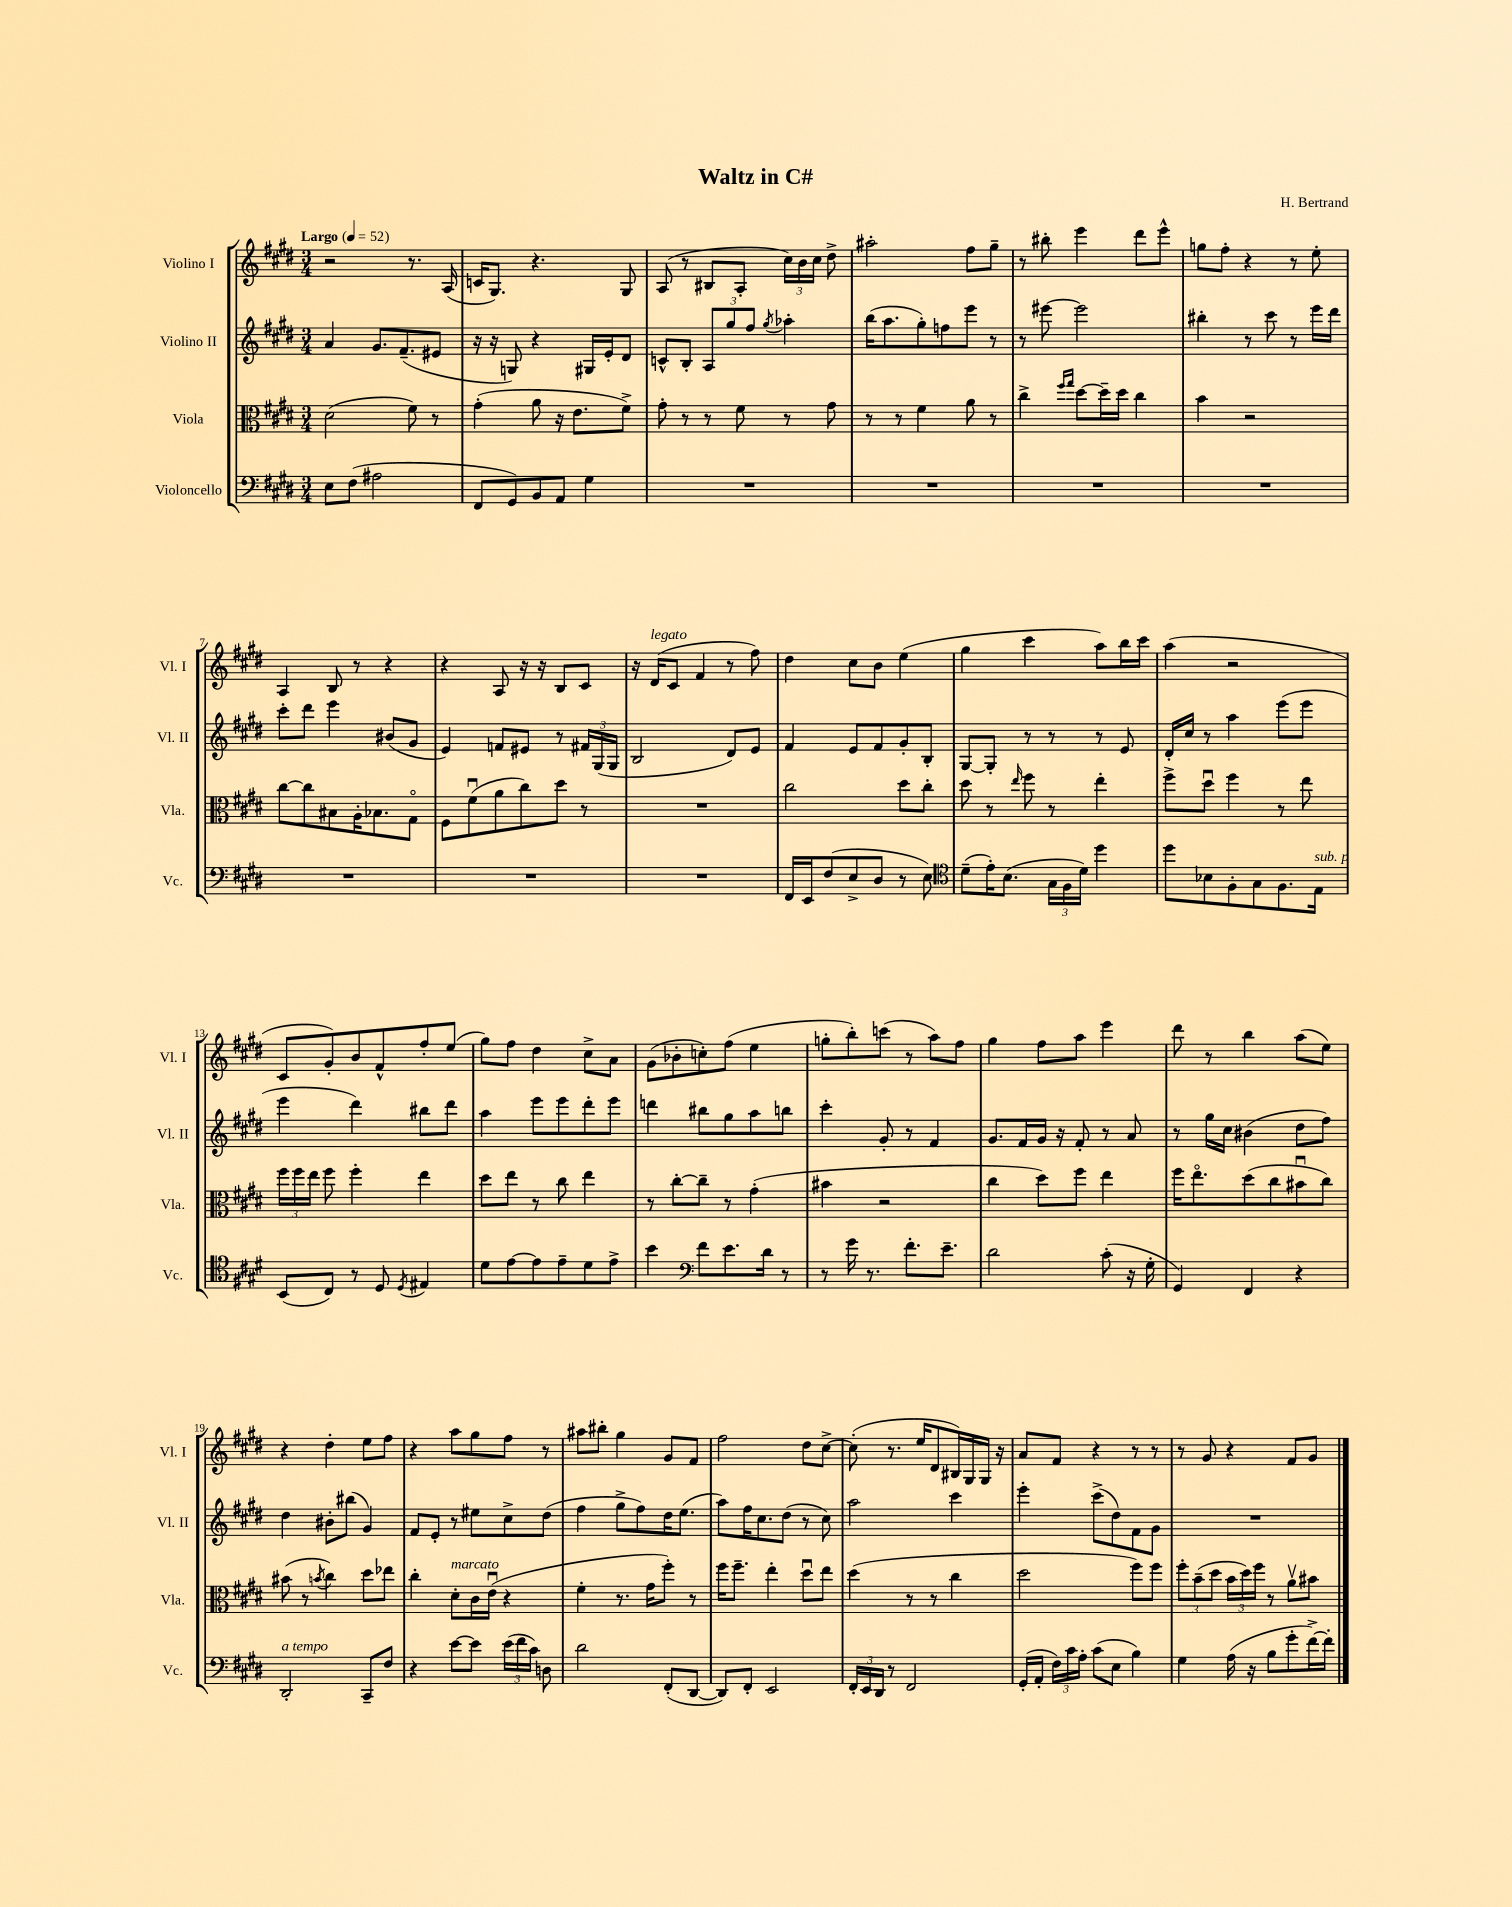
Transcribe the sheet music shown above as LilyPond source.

\header { title = "Waltz in C#" composer = "H. Bertrand" }
<<
\new StaffGroup <<
\new Staff = "s0" \with { instrumentName = "Violino I" shortInstrumentName = "Vl. I" } {
    \clef treble \key e \major \numericTimeSignature \time 3/4 \tempo "Largo" 4 = 52
    \autoBeamOff r2 r8. a16( |
    c'16[ gis8.]) r4. gis8 |
    a8( r8 bis8[ a8]-. \tuplet 3/2 { cis''16[) b'16 cis''16] } dis''8-> |
    ais''2-. fis''8[ gis''8]-- |
    r8 bis''8-. e'''4 dis'''8[ e'''8]-^ |
    g''8[ fis''8]-. r4 r8 e''8-. |
    a4 b8 r8 r4 |
    r4 a8 r16 r16 b8[ cis'8] |
    r16 dis'16[^\markup { \italic "legato" }( cis'8] fis'4 r8 fis''8) |
    dis''4 cis''8[ b'8] e''4( |
    gis''4 cis'''4 a''8[) b''16 cis'''16] |
    a''4( r2 |
    cis'8[ gis'8-.) b'8 fis'8-^ fis''8-. e''8]( |
    gis''8[) fis''8] dis''4 cis''8[-> a'8] |
    gis'8[( bes'8-. c''8-.) fis''8]( e''4 |
    g''8[-. b''8-.) c'''8]( r8 a''8[) fis''8] |
    gis''4 fis''8[ a''8] e'''4 |
    dis'''8 r8 b''4 a''8[( e''8]) |
    r4 dis''4-. e''8[ fis''8] |
    r4 a''8[ gis''8 fis''8] r8 |
    ais''8[ bis''8]-. gis''4 gis'8[ fis'8] |
    fis''2 dis''8[ cis''8]~-> |
    cis''8-.( r8. e''16[ dis'8 bis16) gis16 gis16] r16 |
    a'8[ fis'8] r4 r8 r8 |
    r8 gis'8 r4 fis'8[ gis'8] \bar "|." |
}
\new Staff = "s1" \with { instrumentName = "Violino II" shortInstrumentName = "Vl. II" } {
    \clef treble \key e \major \numericTimeSignature \time 3/4
    \autoBeamOff a'4 gis'8.[ fis'8.--( eis'8] |
    r16 r16 g8) r4 gis16[ e'16-. dis'8] |
    c'8[-^ b8]-. \tuplet 3/2 { a8[ gis''8 fis''8] } \acciaccatura { gis''8 } aes''4-. |
    b''16[( a''8. gis''8-.) f''8 e'''8] r8 |
    r8 eis'''8~ eis'''2 |
    bis''4-. r8 cis'''8 r8 e'''16[ dis'''16] |
    cis'''8[-. dis'''8] e'''4 bis'8[( gis'8] |
    e'4) f'8[ eis'8] r8 \tuplet 3/2 { fis'16[ gis16( gis16] } |
    b2 dis'8[) e'8] |
    fis'4 e'8[ fis'8 gis'8-. b8]-. |
    gis8[~ gis8]-. r8 r8 r8 e'8 |
    dis'16[-. cis''16] r8 a''4 e'''8[( e'''8] |
    e'''4 dis'''4) bis''8[ dis'''8] |
    a''4 e'''8[ e'''8 dis'''8-. e'''8] |
    d'''4 bis''8[ gis''8 a''8 b''8] |
    cis'''4-. gis'8-. r8 fis'4 |
    gis'8.[ fis'16 gis'16] r16 fis'8-. r8 a'8 |
    r8 gis''16[ cis''16] bis'4( dis''8[ fis''8]) |
    dis''4 bis'8[-. bis''8]( gis'4) |
    fis'8[ e'8]-. r8 eis''8[ cis''8-> dis''8]( |
    fis''4 gis''8[-> fis''8) dis''16 e''8.]( |
    a''8[) fis''16 cis''8. dis''8]( r8 cis''8) |
    a''2 cis'''4 |
    e'''4-. cis'''8[->( dis''8) fis'8 gis'8] |
    R2. \bar "|." |
}
\new Staff = "s2" \with { instrumentName = "Viola" shortInstrumentName = "Vla." } {
    \clef alto \key e \major \numericTimeSignature \time 3/4
    \autoBeamOff dis'2( fis'8) r8 |
    gis'4-.( a'8 r16 e'8.[ fis'8]->) |
    gis'8-. r8 r8 fis'8 r8 gis'8 |
    r8 r8 fis'4 a'8 r8 |
    cis''4-> \grace { fis''16[ gis''16] } dis''8[~ dis''16-- dis''16] cis''4 |
    b'4 r2 |
    cis''8[~ cis''8 bis8 a16-. bes8. gis8]\flageolet |
    fis8[ fis'8\downbow( a'8 cis''8) dis''8] r8 |
    R2. |
    cis''2 dis''8[ cis''8]-. |
    dis''8 r8 \grace { e''16 } fis''8 r8 e''4-. |
    fis''8[-> dis''8]\downbow fis''4 r8 e''8 |
    \tuplet 3/2 { fis''16[ fis''16 e''16] } fis''8 fis''4-. e''4 |
    dis''8[ e''8] r8 cis''8 e''4 |
    r8 cis''8[~-. cis''8]-- r8 gis'4-.( |
    bis'4 r2 |
    cis''4 dis''8[) fis''8] e''4 |
    fis''16[ e''8.\flageolet dis''8( cis''8 bis'8\downbow cis''8]) |
    bis'8( r8 \acciaccatura { b'8 } cis''4) dis''8[ ees''8] |
    cis''4-. dis'8[-.^\markup { \italic "marcato" } cis'16 e'16]\downbow( r4 |
    fis'4-. r8. gis'16[ fis''8]-.) r8 |
    fis''16[ fis''8.]-- e''4-. dis''8[\downbow e''8] |
    dis''4( r8 r8 cis''4 |
    dis''2 fis''8[) fis''8] |
    \tuplet 3/2 { fis''8[-. b'8--( dis''8] } \tuplet 3/2 { b'16[ dis''16) fis''16] } r8 a'8[\upbow bis'8] \bar "|." |
}
\new Staff = "s3" \with { instrumentName = "Violoncello" shortInstrumentName = "Vc." } {
    \clef bass \key e \major \numericTimeSignature \time 3/4
    \autoBeamOff e8[ fis8]( ais2 |
    fis,8[ gis,8) b,8 a,8] gis4 |
    R2. |
    R2. |
    R2. |
    R2. |
    R2. |
    R2. |
    R2. |
    fis,16[ e,16 fis8( e8-> dis8] r8 e8) |
    \clef tenor dis'8[--( e'16-.) b8.]( \tuplet 3/2 { gis16[ fis16 dis'16]) } dis''4 |
    dis''8[ bes8 fis8-. gis8 fis8. e16]^\markup { \italic "sub. p" } |
    b,8[( cis8]) r8 dis8 \acciaccatura { dis8 } eis4 |
    dis'8[ e'8~ e'8 e'8-- dis'8 e'8]-> |
    b'4 \clef bass fis'8[ e'8. dis'16] r8 |
    r8 gis'16 r8. fis'8.[-. e'8.]-- |
    dis'2 cis'8-.( r16 gis16-. |
    gis,4) fis,4 r4 |
    dis,2-.^\markup { \italic "a tempo" } cis,8[-- fis8] |
    r4 e'8[~ e'8] \tuplet 3/2 { e'16[( fis'16 cis'16]) } d8 |
    dis'2 fis,8[-.( dis,8]~ |
    dis,8[) fis,8]-. e,2 |
    \tuplet 3/2 { fis,16[-. e,16 dis,16] } r8 fis,2 |
    gis,16[-.( a,16]-. \tuplet 3/2 { fis16[) cis'16 a16]-. } cis'8[( e8] b4) |
    gis4 a16( r16 b8[ gis'8-. fis'16~->) fis'16]-. \bar "|." |
}
>>
>>
